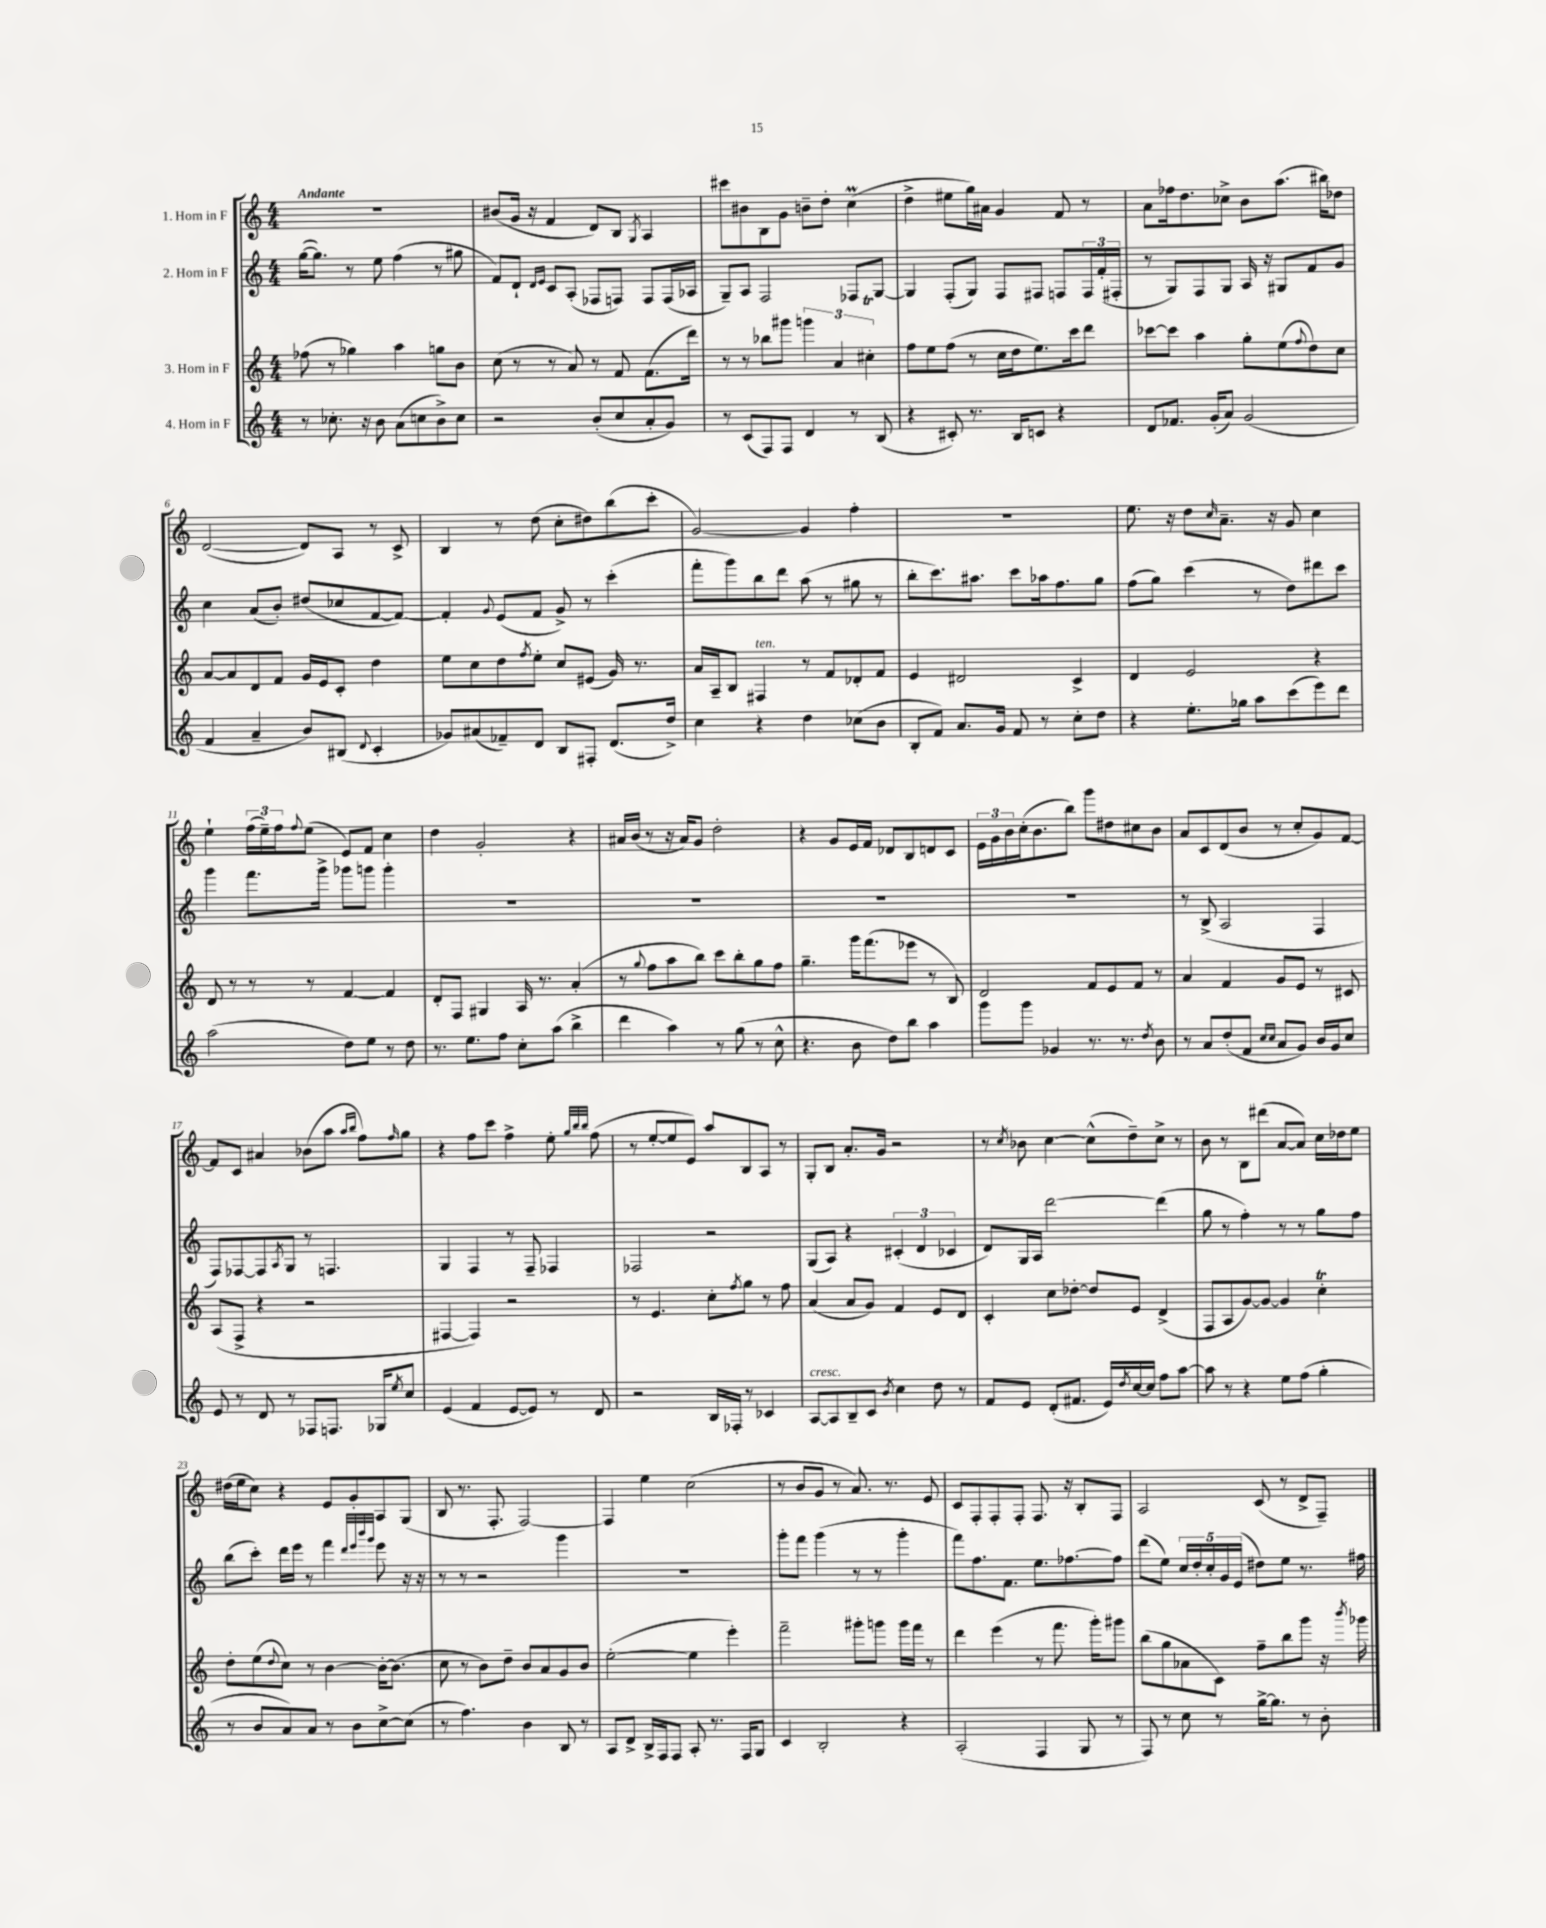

**kern	**kern	**kern	**kern
*part4	*part3	*part2	*part1
*staff4	*staff3	*staff2	*staff1
*I"4. Horn in F	*I"3. Horn in F	*I"2. Horn in F	*I"1. Horn in F
*clefG2	*clefG2	*clefG2	*clefG2
*k[]	*k[]	*k[]	*k[]
*M4/4	*M4/4	*M4/4	*M4/4
=1	=1	=1	=1
!	!	!	!LO:TX:a:B:t=Andante
8r	(8ff-X\	([16gg\KL	1r
.	.	8.gg\J])	.
8.cc-X'\	8r	.	.
.	4gg-X\)	8r	.
16r	.	.	.
8b\	.	8ee\	.
(8a\L	4aa\	(4ff\	.
8ccn\	.	.	.
8b^\)	8ggn\L	8r	.
8cc\J	8b\J	8gg#X\	.
=2	=2	=2	=2
2r	(8cc\	8f/L)	(8b#X/L
.	8r	8d`/J	16g/Jk
.	.	.	16r
.	.	16qqd/LL	.
.	.	16qqe/JJ	.
.	8r	8c/L	4f/
.	8a/)	(8A'/J	.
(8b'/L	8r	8F-X/L	8d/L)
8cc/	8f/	8Fn/J)	8B/J
.	.	.	8qG/
8a'/	(8.f\L	8F/L	4A/
8g/J)	.	(16F/L	.
.	16ddd\Jk)	16A-X/JJ	.
=3	=3	=3	=3
8r	8r	8G~/L)	8ccc#X\L
(8c/L	8r	8A/J	8b#X\
8F/)	8bb-X\L	2F/	8B\
8F/J	8ggg#X\J	.	8g\J
4d/	6gggn\	.	8bn~\L
.	.	.	8dd'\J
.	6a/	.	.
8r	.	8F-X/L	(4ccM\
.	6cc#Xt'\	.	.
(8B/	.	[8G/J	.
=4	=4	=4	=4
4r	8ff\L	4G/]	4dd^\
.	8ee\	.	.
8c#X'/)	(8ff\J	(8F'/L	8ee#X\L
8.r	8r	8G/J)	16gg\L)
.	.	.	16a#X\JJ
.	16cc\LL	8F/L	4g/
16B/KL	16dd\J	.	.
8cn/J	8.ee\)	8F#X/J	.
4r	.	8Fn/L	8f/
.	16ccc\k	.	.
.	8ddd\J	24F/L	8r
.	.	(24f'/	.
.	.	24F#X'/JJ	.
=5	=5	=5	=5
8d/L	[8ccc-X\L	8r	8a\L
8.f-X/J	8ccc-\J]	8G/L)	16ff-X\k
.	.	.	8.dd\
.	4aa\	8F/	.
(16g'/KL	.	.	.
8a/J)	.	8G/J	8cc-X^\J
(2g/	8gg'\L	16A/	8b\L
.	.	16r	.
.	(8ee\	8G#X/L	(8.aa\J
.	8qqff/	.	.
.	8dd\)	8f/	.
.	.	.	16bb#X\KL)
.	8cc\J	8g/J	8dd-X\J
!!LO:LB:g=z
=6	=6	=6	=6
4f/	[8a/L	4cc\	([2d/
.	8a/]	.	.
4a~/	8d/	(8a/L	.
.	8f/J	8b'/J)	.
8b/L)	16g/LL	(8dd#X/L	8d/L])
.	16e/J	.	.
(8B#X/J	8c'/J	8cc-X/	8A/J
8qqd/	.	.	.
4c'/	4dd\	[8f/	8r
.	.	8f/J_)	8c^/
=7	=7	=7	=7
8g-X/L)	8ee\L	4f'/]	4B/
(8a#X/	8cc\	.	.
.	.	8qqg/	.
8f-X~/)	8dd\	(8e/L	8r
.	8qff/	.	.
8d/J	8ee'\J	8f/J	(8dd\
8B/L	8cc/L	8g^/)	8cc'\L
8F#X'/J	(8e#X/J	8r	8dd#X\)
(8.d/L	16g/)	(4ccc'\	(8bb\
.	8.r	.	.
.	.	.	8ccc'\J
16dd^/Jk)	.	.	.
=8	=8	=8	=8
4cc\	16a/LL	8fff'\L	[2g/)
.	16A~/J	.	.
.	8B/J	8ggg\)	.
!	!LO:TX:a:i:t=ten.	!	!
4r	4F#X/	8bb\	.
.	.	8ddd\J	.
4dd\	8r	(8aa\	4g/]
.	8f/L	8r	.
(8cc-X\L	8d-X'/	8gg#X\	4ff'\
8b\J	8f/J	8r	.
=9	=9	=9	=9
8B'/L	4e/	8bb'\L	1r
8f/J)	.	8.ccc\)	.
8.a/L	2d#X/	.	.
.	.	8.aa#X\J	.
16g/Jk	.	.	.
8f/	.	8ccc\L	.
8r	.	16aa-X\k	.
.	.	8.ff\	.
8cc'\L	4c^/	.	.
8dd\J	.	8gg\J	.
=10	=10	=10	=10
4r	4d/	(8ff\L	8.ee\
.	.	8gg\J)	.
.	.	.	16r
8.ee'\L	2e/	(4ccc\	8dd\L
.	.	.	16qqcc/
.	.	.	8.a~\J
16gg-X\Jk	.	.	.
8aa\L	.	8r	.
.	.	.	16r
(8ccc\	.	8dd\L)	8g/
8eee\)	4r	8ddd#X\	4cc\
8ddd\J	.	8ccc\J	.
!!LO:LB:g=z
=11	=11	=11	=11
(2aa\	8d/	4ggg\	4ee`\
.	8r	.	.
.	8r	8.fff\L	(24ff\LL
.	.	.	24ee~\)
.	.	.	24ff\J
.	.	.	8qqff/
.	8r	.	(8ee\J
.	.	16ggg^\Jk	.
8dd\L)	[4f/	8ggg-X\L	8e/L)
8ee\J	.	8gggn\J	8f/J
8r	4f/]	4ggg'\	4cc\
8dd\	.	.	.
=12	=12	=12	=12
8.r	8d'/L	1r	4dd\
.	8F/J	.	.
8.ee\L	.	.	.
.	4G#X/	.	2g'/
8ff\J	.	.	.
8cc'\L	16A/	.	.
.	8.r	.	.
(8aa\J	.	.	.
4bb^\	(4a'/	.	4r
=13	=13	=13	=13
4ddd\	8r	1r	16a#X/LL
.	.	.	(16b/JJ
.	8qqgg/	.	.
.	8ff\L	.	8r
4aa\)	8aa\	.	16r
.	.	.	16a#/KL)
.	8bb\J)	.	8g/J
8r	8ccc\L	.	2dd'\
(8gg\	8bb'\	.	.
8r	8gg\	.	.
8cc^^\	8ff\J	.	.
=14	=14	=14	=14
4.r	4.gg~\	1r	4r
.	.	.	8g/L
8b\	16ggg\KL	.	16e/L
.	(8.fff\	.	16f/JJ
8dd\L)	.	.	8d-X/L
8bb\J	8eee-X\J	.	8B/
4aa\	8r	.	8dn/
.	8B/)	.	8c/J
=15	=15	=15	=15
8ggg\L	2d/	1r	24e\LL
.	.	.	24g\
.	.	.	24b\
8ggg\J	.	.	(16cc'\J
.	.	.	8.b\
4g-X/	.	.	.
.	.	.	8bb\J)
8.r	8f/L	.	8ggg\L
.	8e/	.	8dd#X\
8.r	.	.	.
.	8f/J	.	8cc#X\
8qdd/	.	.	.
8b\	8r	.	8b\J
=16	=16	=16	=16
8r	4a/	8r	8a/L
8a/L	.	(8B^/	8c/
(8dd'/	4f/	2A/	(8d/
8f/J	.	.	8b/J
16qqcc/LL	.	.	.
16qqcc/JJ	.	.	.
8a/L	8g/L	.	8r
8g/J)	8e/J	.	8cc'/L
16b/LL	8r	4F/	8g/)
16g/J	.	.	.
8cc/J	8c#X/	.	[8f/J
!!LO:LB:g=z
=17	=17	=17	=17
8e/	(8A/L	8F/L)	8f/L]
8r	8F^/J	[8F-X/	8c/J
8d/	4r	8F-/]	4a#X/
.	.	8qA/	.
8r	.	8G/J	.
8F-X/L	2r	8r	(8b-X\L
8.Fn/J	.	4.Fn/	8aa\J
.	.	.	16qqaa/LL
.	.	.	16qqbb/JJ
.	.	.	8ff\L)
16G-X/KL	.	.	.
8qee/	.	.	16qqff/
8cc/J	.	.	8gg\J
=18	=18	=18	=18
(4e/	[4F#X/	4G/	4r
4f/	4F#/])	4F/	8ff\L
.	.	.	8ccc\J
[8e/L	2r	8r	4ff^\
8e/J])	.	8F~/	.
8r	.	4F-X/	8ee'\
.	.	.	32qqgg/LLL
.	.	.	32qqbb/
.	.	.	32qqbb/JJJ
8d/	.	.	(8ff\
=19	=19	=19	=19
2r	8r	2F-X/	8r
.	4.e/	.	[8ee'/L
.	.	.	8ee/]
.	.	.	8e/J)
16B/LL	8cc'\L	2r	8aa/L
16F-X'/JJ	.	.	.
.	8qff/	.	.
8r	8gg\J	.	8B/
4c-X/	8r	.	8A/J
.	8ff\	.	8r
=20	=20	=20	=20
!LO:TX:a:i:t=cresc.	!	!	!
[8A/L	(4a/	(8G/L	8G'/L
8A/]	.	8A/J)	8B/J
8B~/	8a/L	4r	8.a'/L
8c/J	8g/J)	.	.
.	.	.	16g/Jk
8qb/	.	.	.
4cc\	4f/	(6c#X'/	2r
.	.	6d/	.
8dd\	8e/L	.	.
.	.	6c-X/	.
8r	8d/J	.	.
=21	=21	=21	=21
8f/L	4c'/	8d/L)	8r
.	.	.	8qcc/
8e/J	.	16G/L	8b-X\
.	.	16A/JJ	.
(8d'/L	8cc\L	[2ddd\	[4cc\
8.f#X/J	[8dd-X'\J	.	.
.	8dd-/L]	.	(8cc^^\L]
16e/LL)	.	.	.
8qdd/	.	.	.
[16cc/	8e/J	.	8dd~\)
16cc/JJ]	.	.	.
8ff\L	(4d^/	(4ddd\]	8cc^\J
[8aa\J	.	.	8r
=22	=22	=22	=22
8aa\]	8F/L	8gg\	8b\
8r	8A/	8r	8r
4r	[8g/)	4ff'\)	8B\L
.	8g/J_	.	(8ddd#X\J
8ee\L	4g/]	8r	[8a/L
(8ff\J	.	8r	8a/J])
4gg'\	4ccT'\	8gg\L	16cc\LL
.	.	.	16dd-X\J
.	.	8ff\J	8ee\J
!!LO:LB:g=z
=23	=23	=23	=23
8r	8dd'\L	(8bb\L	(16dd#X\LL
.	.	.	16ee\J
8b/L	(8ee\	8ccc'\J)	8cc\J)
.	8qqdd/	.	.
8a/)	8cc\J)	16ddd\LL	4r
.	.	16eee\JJ	.
8a/J	8r	8r	.
8r	[4b\	4fff\	8e/L
8b\L	.	.	8g'/
.	.	32qqddd/LLL	.
.	.	32qqeee/	.
.	.	32qqbbb/	.
.	.	32qqggg/JJJ	.
[8cc^\	16b'\KL_	8eee\	8A/
.	(8.b\J]	.	.
(8cc\J]	.	16r	(8G/J
.	.	16r	.
=24	=24	=24	=24
8r	8cc\	8r	8B/
4.ff\)	8r	8r	8.r
.	8b\L)	2r	.
.	.	.	8.F'/
.	8dd~\J	.	.
4b\	8b/L	.	[2F/)
.	8a/	.	.
8B/	8g/	4ggg\	.
8r	8b/J	.	.
=25	=25	=25	=25
8A/L	([2ee'\	1r	4F/]
8d^/J	.	.	.
16B^/LL	.	.	4ee\
16F/J	.	.	.
8F/J	.	.	.
8A'/	4ee\]	.	(2cc\
8.r	.	.	.
.	4eee'\)	.	.
16F/KL	.	.	.
8G/J	.	.	.
=26	=26	=26	=26
4c/	2fff~\	8ggg'\L	8r
.	.	8fff\J	8b/L
2B'/	.	(4ggg\	8g/J
.	.	.	8r
.	8ggg#X'\L	8r	8.a/)
.	8gggn\J	8r	.
.	.	.	8.r
4r	16ggg\LL	4ggg'\	.
.	16fff\JJ	.	.
.	8r	.	8e/
=27	=27	=27	=27
(2A'/	4ddd\	8fff\L)	8c/L
.	.	8.ff\	8F'/
.	(4eee\	.	8F'/
.	.	8.f\J	.
.	.	.	8F'/J
4F/	8r	8.ee\L	8.F/
.	8.fff\	.	.
.	.	[8.ff-X\	16r
8G/	.	.	8B'/L
.	16ggg'\KL)	.	.
8r	8ggg#X\J	8ff-\J]	8F/J
=28	=28	=28	=28
8F/)	(8bb\L	(8ddd\L	2A/
8r	8gg\	8ee\J)	.
8cc\	8a-X\	20cc/LL	.
.	.	20dd'/	.
.	.	20cc'/	.
8r	8c\J)	.	.
.	.	20g/	.
.	.	(20e/JJ	.
[16gg^\KL	8ff~\L	8dd#X\L)	(8c/
8.gg\J]	.	.	.
.	8bb\	8ee\J	8r
8r	8ggg\J	8.r	8d^/L
8b'\	16r	.	8F~/J)
.	8qbbb/	.	.
.	16ggg-X\	16ff#X\	.
==	==	==	==
*-	*-	*-	*-
